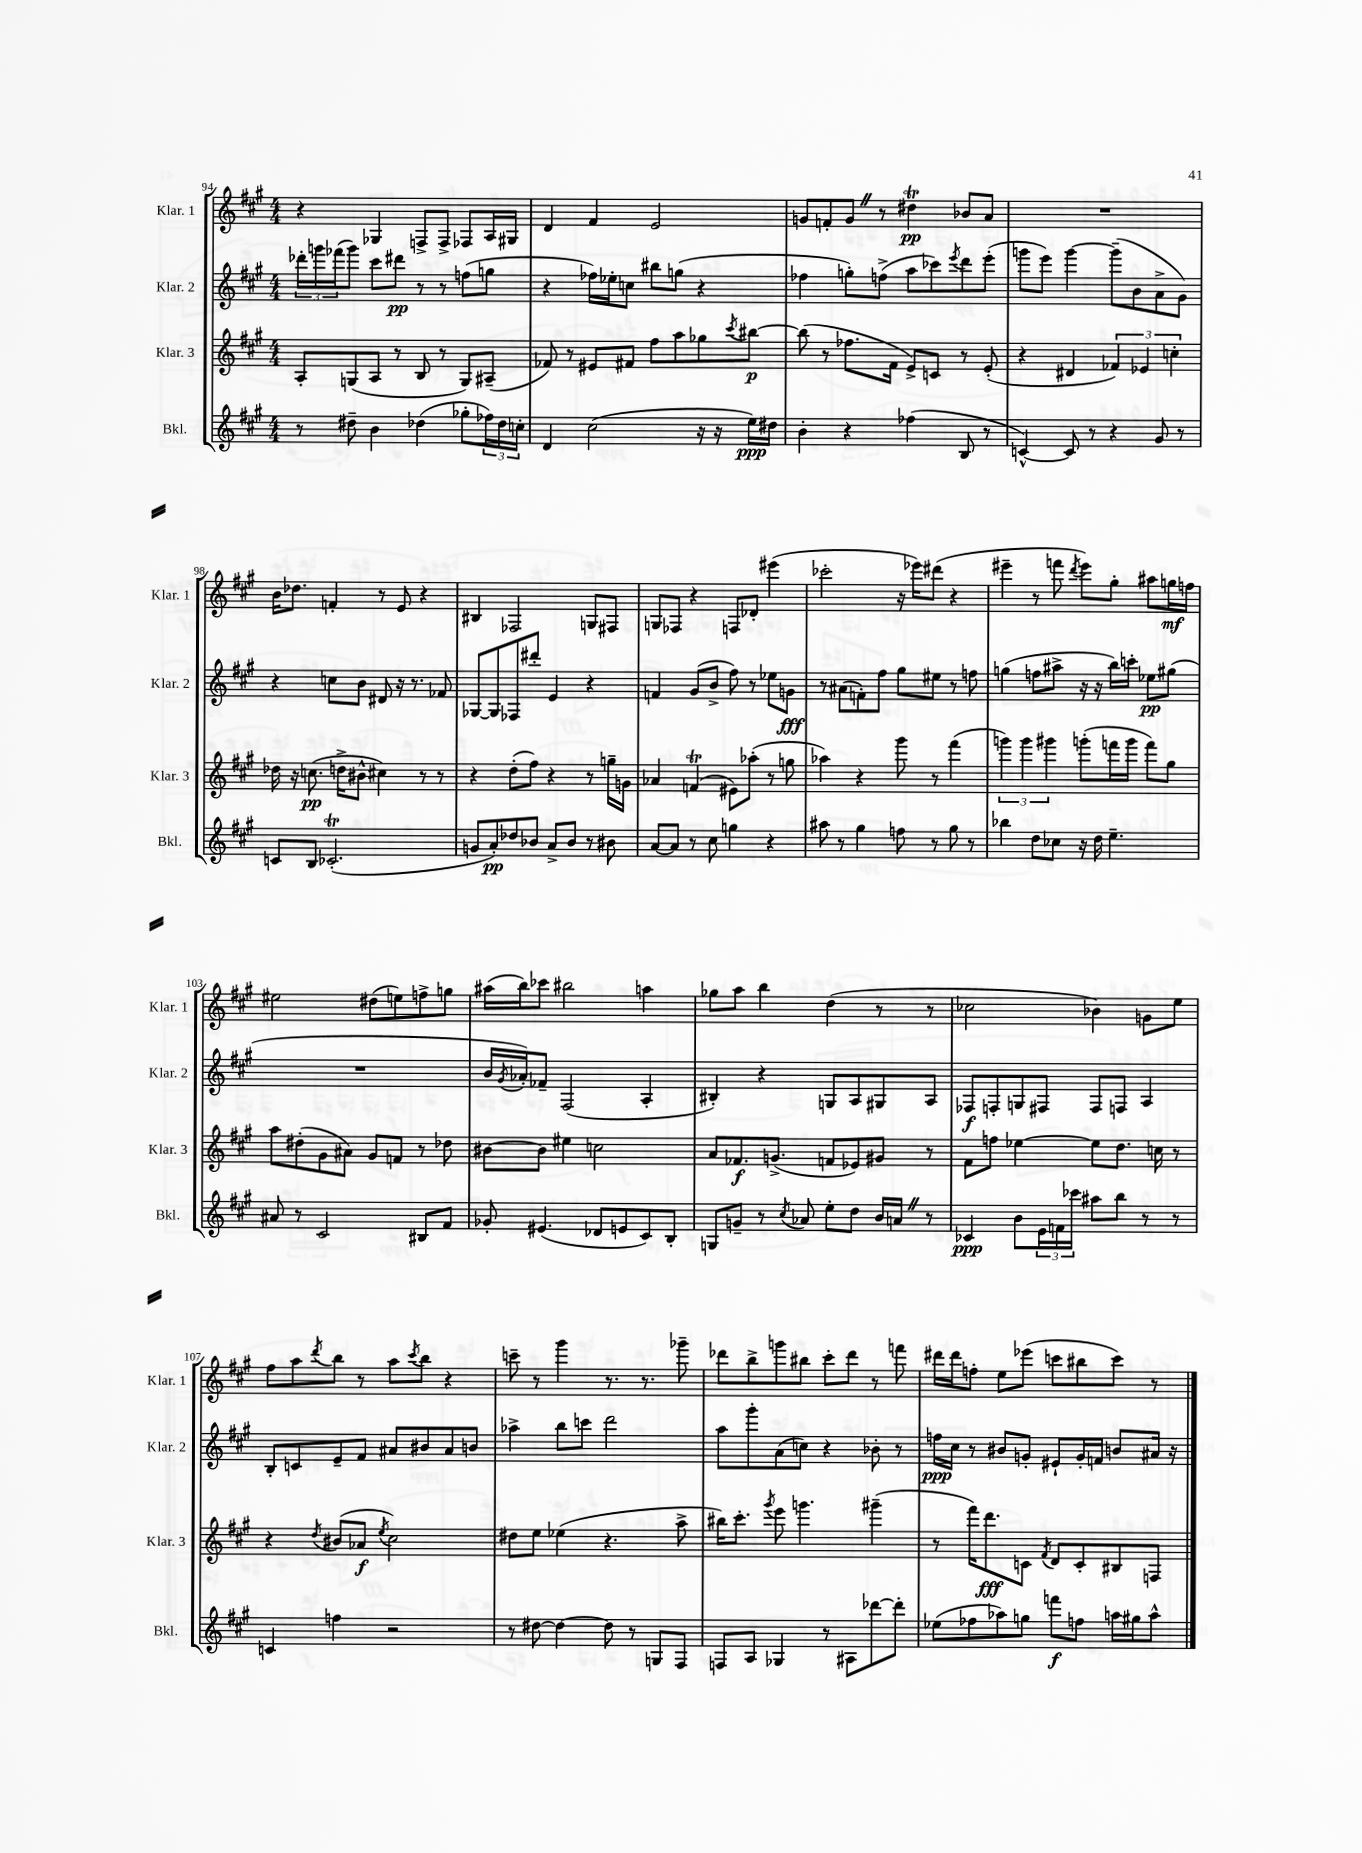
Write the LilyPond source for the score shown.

<<
\new StaffGroup <<
\new Staff = "s0" \with { instrumentName = "Klar. 1" shortInstrumentName = "Klar. 1" } {
    \clef treble \key a \major \numericTimeSignature \time 4/4
    r4 ges4 f8-> f8-> fes8 a16 gis16 |
    d'4 fis'4 e'2 |
    g'8 f'8-. g'8 \once \override BreathingSign.text = \markup { \musicglyph "scripts.caesura.straight" } \breathe r8 dis''4\trill\pp bes'8 a'8 |
    R1 |
    b'16 des''8. f'4-. r8 e'8 r4 |
    bis4 fes2 g8 fis8 |
    g8 fes8 r4 f8 des'8-. eis'''4( |
    ces'''2-. r16 ees'''16) dis'''8( r4 |
    eis'''4-- r8 f'''8 \acciaccatura { d'''8 } eis'''8) gis''8-. ais''8 g''16\mf f''16 |
    eis''2 dis''8( e''8) f''8-> g''8 |
    ais''16( b''16) ces'''8 bis''2 a''4 |
    ges''8 a''8 b''4 d''4( r8 r8 |
    ces''2 bes'4) g'8 e''8 |
    fis''8 a''8 \acciaccatura { d'''8 } b''8 r8 a''8 \acciaccatura { cis'''8 } b''8 r4 |
    c'''8-- r8 gis'''4 r8. r8. ges'''8-- |
    des'''8 b''8-> g'''8 bis''8 cis'''8-. des'''8 r8 f'''8 |
    dis'''16 dis'''16 f''8-. e''8 ees'''8( c'''8 bis''8 c'''8) r8 \bar "|." |
}
\new Staff = "s1" \with { instrumentName = "Klar. 2" shortInstrumentName = "Klar. 2" } {
    \clef treble \key a \major \numericTimeSignature \time 4/4
    \tuplet 3/2 { des'''16-. g'''16 fes'''16( } g'''8) cis'''8 dis'''8\pp r8 r8 f''8( g''8 |
    r4 fes''16) ees''16-. c''8 bis''8 g''8( r4 |
    fes''4 g''8-.) f''8->( a''8 ces'''8) \acciaccatura { e'''8 } d'''8 e'''8-.( |
    g'''8 e'''8) g'''4~ g'''8--( b'8 a'8-> gis'8) |
    r4 c''8 b'8 dis'8 r16 r8. fes'8 |
    ges8~ ges8 fes8 dis'''8-. e'4 r4 |
    f'4 gis'8( b'8-> fis''8) r8 ees''8 g'8\fff |
    r8 ais'8( f'8-.) fis''8 gis''8 eis''8 r8 f''8 |
    g''4( f''8 ais''8-> r16 r16 b''16) c'''16-. ees''8\pp gis''8( |
    R1 |
    b'16 \acciaccatura { gis'8 } aes'16-.) fes'8-- fis2( a4-. |
    bis4-.) r4 g8 a8 gis8 a8 |
    fes8\f f8-. g8 fis8 fis8 f8 a4 |
    b8-. c'8 e'8-- fis'8 ais'8 bis'8 ais'8 b'8 |
    aes''4-> b''8 c'''8 d'''2 |
    a''8 gis'''8-. a'8( c''8) r4 bes'8-. r8 |
    f''16\ppp cis''16 r8 bis'8 g'8-. eis'8-! g'16-. f'16 b'8 ais'16 r16 \bar "|." |
}
\new Staff = "s2" \with { instrumentName = "Klar. 3" shortInstrumentName = "Klar. 3" } {
    \clef treble \key a \major \numericTimeSignature \time 4/4
    a8-. g8( a8 r8 b8 r8 g8) ais8--( |
    fes'8) r8 eis'8 fis'8 fis''8 a''8 ges''8 \acciaccatura { cis'''8 } bis''8~\p |
    bis''8( r8 fes''8. fis'16 e'8->) c'8 r8 e'8-.( |
    r4 dis'4 \tuplet 3/2 { fes'4) ees'4 c''4-. } |
    des''16 r16 c''8.\pp( d''16-> bis'8-^ cis''4) r8 r8 |
    r4 d''8-.( fis''8) r4 r8 g''16-- g'16 |
    aes'4 f'4\trill( eis'8) aes''8-.( r8 g''8 |
    aes''4) r4 gis'''8 r8 fis'''4( |
    \tuplet 3/2 { g'''4) g'''4 gis'''4 } g'''8-.( f'''16 g'''16 f'''8) gis''8 |
    a''8 dis''8-.( gis'8 ais'8) gis'8 f'8 r8 des''8 |
    bis'8~ bis'8 eis''4 c''2 |
    a'8 fes'8.\f g'8.->( f'8 ees'8) gis'8 r8 |
    fis'8 f''8 ees''4~ ees''8 d''8. c''16 r8 |
    r4 \acciaccatura { d''8 } bis'8( aes'8\f \acciaccatura { e''8 } cis''2) |
    dis''8 e''8 ees''4( r4. a''8-> |
    bis''16) cis'''8.-. \acciaccatura { gis'''8 } e'''8 g'''4. gis'''4--( |
    r8 fis'''16) d'''8.\fff c'8 \acciaccatura { fis'8 } d'8 c'8-. bis8 f8 \bar "|." |
}
\new Staff = "s3" \with { instrumentName = "Bkl." shortInstrumentName = "Bkl." } {
    \clef treble \key a \major \numericTimeSignature \time 4/4
    r8 dis''8-- b'4 des''4( ges''8-. \tuplet 3/2 { fes''16) des''16 c''16-. } |
    d'4 cis''2( r16 r16 e''16\ppp) dis''16 |
    b'4-. r4 fes''4( b8 r8 |
    c'4~-^) c'8 r8 r4 gis'8 r8 |
    c'8 b8 ces'2.-.\trill( |
    g'8 a'8-.\pp) des''8 bes'8 a'8-> bes'8 r8 bis'8 |
    a'8~ a'8 r8 cis''8 g''4 r4 |
    ais''8 r8 gis''4 f''8 r8 gis''8 r8 |
    bes''4 d''8 ces''8 r16 d''16 e''4.-- |
    ais'8 r8 cis'2 bis8 fis'8 |
    ges'8-. eis'4.( des'8 e'8 cis'8) b8-. |
    g8 g'8-- r8 \acciaccatura { cis''8 } aes'8 e''8-. d''8 b'16 a'16 \once \override BreathingSign.text = \markup { \musicglyph "scripts.caesura.straight" } \breathe r8 |
    ces'4\ppp b'8 \tuplet 3/2 { e'16 f'16 ces'''16 } ais''8 b''8 r8 r8 |
    c'4 f''4 r2 |
    r8 dis''8~ dis''4~ dis''8 r8 g8 fis8 |
    f8 a8 ges4 r8 ais8 des'''8~ des'''8-. |
    ees''8( fes''8 aes''8) g''8 f'''8\f f''8 a''16 gis''16 a''8-^ \bar "|." |
}
>>
>>
\layout { \context { \Score currentBarNumber = #94 } }
